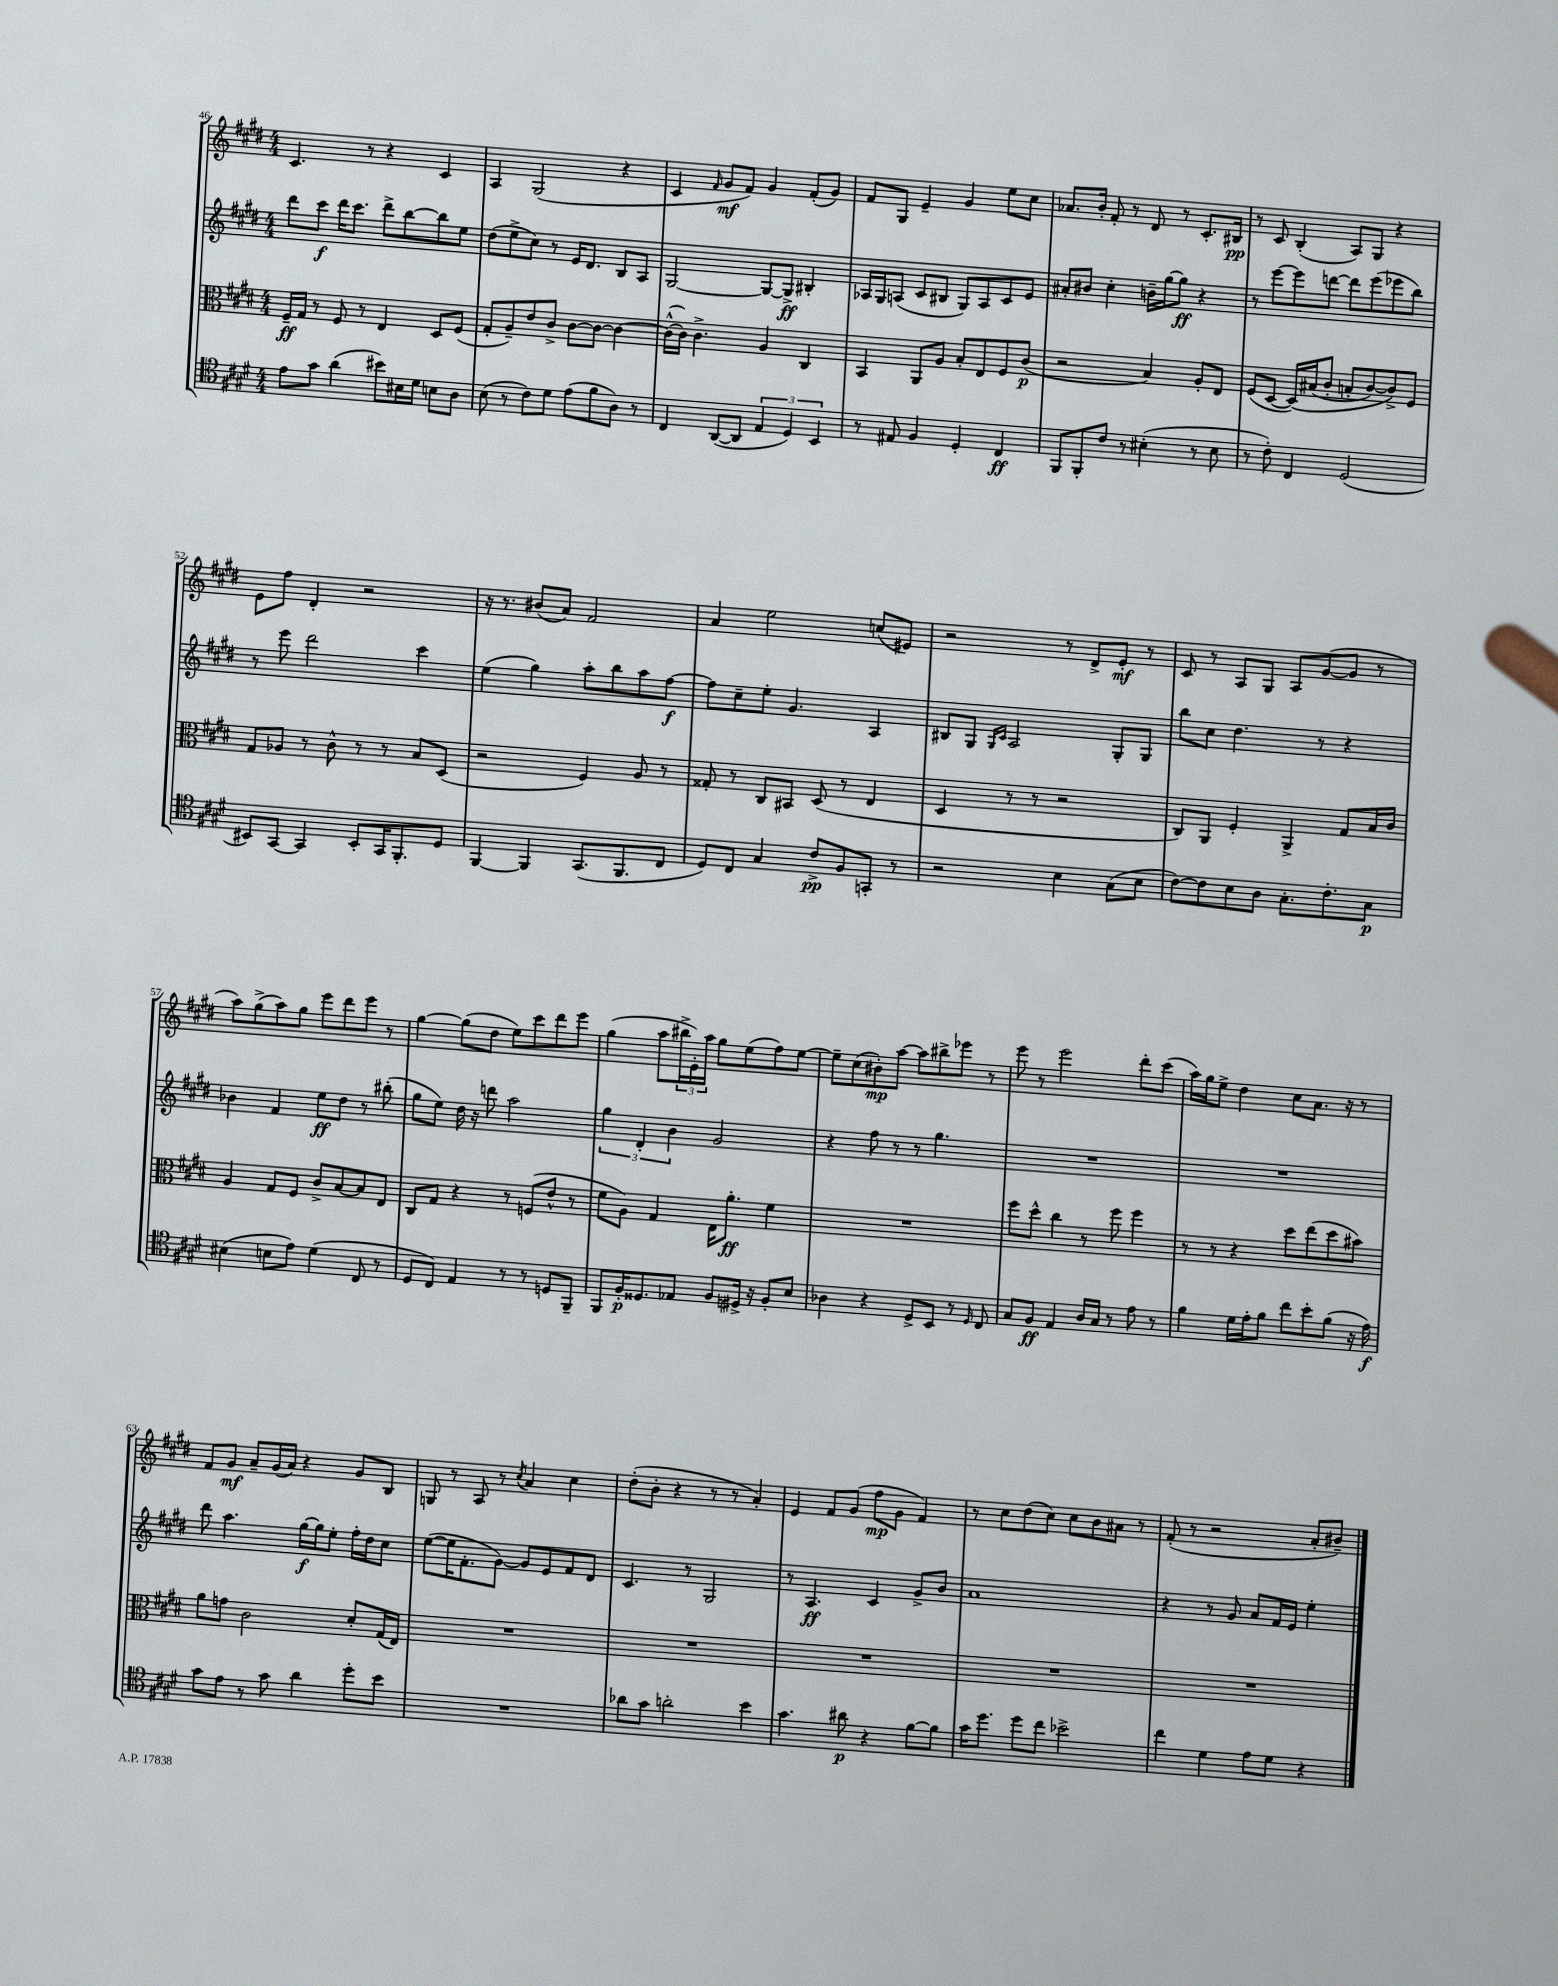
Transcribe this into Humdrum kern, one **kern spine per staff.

**kern	**dynam	**kern	**dynam	**kern	**dynam	**kern	**dynam
*part4	*part4	*part3	*part3	*part2	*part2	*part1	*part1
*staff4	*staff4	*staff3	*staff3	*staff2	*staff2	*staff1	*staff1
*clefC4	*	*clefC3	*	*clefG2	*	*clefG2	*
*k[f#c#g#d#]	*	*k[f#c#g#d#]	*	*k[f#c#g#d#]	*	*k[f#c#g#d#]	*
*M4/4	*	*M4/4	*	*M4/4	*	*M4/4	*
=46	=46	=46	=46	=46	=46	=46	=46
8e\L	.	16F#~/LL	ff	8ddd#\L	.	4.c#/	.
.	.	16G#/JJ	.	.	.	.	.
8g#\J	.	8r	.	8ccc#\J	f	.	.
(4a\	.	8F#/	.	16ddd#\KL	.	.	.
.	.	.	.	8.ccc#\J	.	.	.
.	.	8r	.	.	.	8r	.
8b#X\L)	.	4E/	.	8ddd#^\L	.	4r	.
16B#X\L	.	.	.	[8bb\	.	.	.
16d#\JJ	.	.	.	.	.	.	.
8Bn\L	.	8D#/L	.	8bb\]	.	4c#/	.
8A\J	.	(8F#/J	.	8ee\J	.	.	.
=47	=47	=47	=47	=47	=47	=47	=47
(8B\	.	8G#'/L	.	(8dd#\L	.	4A/	.
8r	.	8A~/)	.	8ee^\	.	.	.
8c#\L)	.	8e/	.	8cc#\J)	.	(2G#/	.
8d#\J	.	8c#^/J	.	8r	.	.	.
(8e\L	.	[8c#\L	.	16e/KL	.	.	.
.	.	.	.	8.d#/J	.	.	.
8f#\	.	8c#\J_	.	.	.	.	.
8A\J)	.	4c#\_	.	8B/L	.	4r	.
8r	.	.	.	8A/J	.	.	.
=48	=48	=48	=48	=48	=48	=48	=48
4C#/	.	(16c#^^\LL_	.	[2G#/	.	4c#/	.
.	.	16c#\JJ])	.	.	.	.	.
.	.	4.c#^\	.	.	.	.	.
.	.	.	.	.	.	16qqf#/	.
([8AA/L	.	.	.	.	.	8g#/L	mf
8AA/J]	.	.	.	.	.	8f#/J)	.
6E/	.	4A/	.	8G#/L_	.	4g#/	.
.	.	.	.	8G#^/J]	ff	.	.
6D#/)	.	.	.	.	.	.	.
.	.	4C#/	.	4B#X'/	.	(8f#'/L	.
6BB/	.	.	.	.	.	.	.
.	.	.	.	.	.	8g#/J)	.
=49	=49	=49	=49	=49	=49	=49	=49
8r	.	4BB/	.	16A-X/LL	.	8f#/L	.
.	.	.	.	16G#/J	.	.	.
8E#X/	.	.	.	(8An/J	.	8G#/J	.
4F#/	.	8AA/L	.	8c#/L	.	4e~/	.
.	.	8A/J	.	8B#X/J	.	.	.
4D#'/	.	8B'/L	.	8G#/L)	.	4g#/	.
.	.	8E/	.	8A/	.	.	.
4C#/	ff	8F#/	.	8c#/	.	8ee\L	.
.	.	(8c#/J	p	8e/J	.	8cc#\J	.
=50	=50	=50	=50	=50	=50	=50	=50
8FF#/L	.	2r	.	8a#X'/L	.	8.a-X/L	.
8FF#'/	.	.	.	8b#X/J	.	.	.
.	.	.	.	.	.	16b'/Jk	.
8c#/J	.	.	.	4cc#'\	.	8f#'/	.
8r	.	.	.	.	.	8r	.
(4B#X'\	.	4B/)	.	16bn~\LL	.	8d#/	.
.	.	.	.	[16gg#\J	.	.	.
.	.	.	.	8gg#\J]	ff	8r	.
8r	.	8A'/L	.	4r	.	8.c#'/L	.
8B#\	.	8E/J	.	.	.	.	.
.	.	.	.	.	.	16B#X/Jk	pp
=51	=51	=51	=51	=51	=51	=51	=51
8r	.	(8F#/L	.	8r	.	8r	.
8c#'\)	.	[8D#/J	.	[8eee\L	.	8c#/	.
4C#/	.	(16D#/LL])	.	8eee\]	.	(4B'/	.
.	.	(16B#X/J	.	.	.	.	.
.	.	8c#'/J	.	[8dddn\J	.	.	.
(2D#/	.	8Bn'/L	.	8ddd\L]	.	8A/L)	.
.	.	[8c#/)	.	(8eee\	.	8G#/J	.
.	.	8c#^/])	.	8eee-X\	.	4r	.
.	.	8F#/J	.	8bb\J)	.	.	.
!!LO:LB:g=z
=52	=52	=52	=52	=52	=52	=52	=52
8BB#X/L)	.	8G#/L	.	8r	.	8e\L	.
[8GG#/J	.	8A-X/J	.	8eee\	.	8ff#\J	.
4GG#/]	.	8r	.	2ddd#\	.	4d#'/	.
.	.	8c#^^\	.	.	.	.	.
8BB#'/L	.	8r	.	.	.	2r	.
16GG#/K	.	8r	.	.	.	.	.
8.FF#'/	.	.	.	.	.	.	.
.	.	8B/L	.	4ccc#\	.	.	.
8D#/J	.	(8D#/J	.	.	.	.	.
=53	=53	=53	=53	=53	=53	=53	=53
[4FF#/	.	2r	.	(4ee\	.	16r	.
.	.	.	.	.	.	8.r	.
4FF#/]	.	.	.	4gg#\)	.	(8b#X/L	.
.	.	.	.	.	.	8a/J)	.
(8.GG#/L	.	4F#/)	.	8aa'\L	.	2f#/	.
.	.	.	.	8bb\	.	.	.
8.FF#/	.	.	.	.	.	.	.
.	.	8A/	.	8aa\	.	.	.
8C#/J	.	8r	.	[8ff#\J	f	.	.
=54	=54	=54	=54	=54	=54	=54	=54
8D#/L)	.	8G##X'/	.	8ff#\L]	.	4a/	.
8C#/J	.	8r	.	8cc#~\	.	.	.
4G#/	.	8C#/L	.	8ee'\J	.	2ee\	.
.	.	8BB#X/J	.	4.g#/	.	.	.
8c#^/L	pp	(8D#/	.	.	.	.	.
8F#/	.	8r	.	.	.	.	.
8GGn'/J	.	4E/	.	4A/	.	(8ccn/L	.
8r	.	.	.	.	.	8e#X/J)	.
=55	=55	=55	=55	=55	=55	=55	=55
2r	.	4D#/	.	8B#X/L	.	2r	.
.	.	.	.	8G#/J	.	.	.
.	.	.	.	16qqG#/LL	.	.	.
.	.	.	.	16qqc#/JJ	.	.	.
.	.	8r	.	2A/	.	.	.
.	.	8r	.	.	.	.	.
4B\	.	2r	.	.	.	8r	.
.	.	.	.	.	.	8d#^/L	.
(8G#\L	.	.	.	8G#'/L	.	8e'/J	mf
8B\J	.	.	.	8G#/J	.	8r	.
=56	=56	=56	=56	=56	=56	=56	=56
[8c#\L)	.	8C#/L)	.	8bb\L	.	8c#/	.
8c#\]	.	8AA/J	.	8cc#\J	.	8r	.
8B\	.	4F#'/	.	4.dd#\	.	8A/L	.
8A\J	.	.	.	.	.	8G#/J	.
8.G#'\L	.	4AA^/	.	.	.	8A/L	.
.	.	.	.	8r	.	([8g#/	.
8.c#'\	.	.	.	.	.	.	.
.	.	8G#/L	.	4r	.	8g#/J]	.
8G#\J	p	16B/L	.	.	.	8r	.
.	.	16c#/JJ	.	.	.	.	.
!!LO:LB:g=z
=57	=57	=57	=57	=57	=57	=57	=57
(4B#X\	.	4A/	.	4b-X\	.	8aa\L)	.
.	.	.	.	.	.	(8gg#^\	.
8Bn\L	.	8G#/L	.	4f#/	.	8aa\)	.
8e\J)	.	8F#/J	.	.	.	8gg#\J	.
(4d#\	.	8c#^/L	.	8ee\L	ff	8eee\L	.
.	.	[8B/	.	8dd#\J	.	8ddd#\	.
8C#/	.	8B/]	.	8r	.	8eee\J	.
8r	.	8E/J	.	(8bb#X'\	.	8r	.
=58	=58	=58	=58	=58	=58	=58	=58
8D#/L	.	8C#/L	.	8gg#\L	.	[4gg#\	.
8C#/J)	.	8G#/J	.	8ee\J)	.	.	.
4E/	.	4r	.	16dd#\	.	(8gg#\L]	.
.	.	.	.	16r	.	.	.
.	.	.	.	8dddn\	.	8dd#\J	.
8r	.	8r	.	2aa\	.	8ee\L)	.
8r	.	(8Fn/L	.	.	.	8ccc#\	.
8Dn/L	.	8e^^/J	.	.	.	8ddd#\	.
8FF#~/J	.	8r	.	.	.	8eee\J	.
=59	=59	=59	=59	=59	=59	=59	=59
8FF#/L	.	8f#\L	.	6gg#\	.	(4gg#\	.
16F#'/K	p	8A\J)	.	.	.	.	.
.	.	.	.	6d#'/	.	.	.
8.D##X/	.	.	.	.	.	.	.
.	.	4G#/	.	.	.	8aa\L	.
.	.	.	.	6b\	.	.	.
8E-X/J	.	.	.	.	.	24bb#X^\L	.
.	.	.	.	.	.	24e'\)	.
.	.	.	.	.	.	24aa\JJ	.
8F#/L	.	16E\KL	.	2g#/	.	8gg#\L	.
.	.	8.a'\J	ff	.	.	.	.
16D#X^/Jk	.	.	.	.	.	(8ee\	.
16r	.	.	.	.	.	.	.
8F#'/L	.	4f#\	.	.	.	8ff#\)	.
8B/J	.	.	.	.	.	[8ee\J	.
=60	=60	=60	=60	=60	=60	=60	=60
4A-X\	.	1r	.	4r	.	8ee~\L]	.
.	.	.	.	.	.	(8cc#\	.
4r	.	.	.	8ff#\	.	8b#X'\)	mp
.	.	.	.	8r	.	[8aa\J	.
8D#^/L	.	.	.	8r	.	8aa\L]	.
8BB/J	.	.	.	4.gg#\	.	8bb#X^\	.
8r	.	.	.	.	.	8eee-X\J	.
16qqD#/	.	.	.	.	.	.	.
8C#/	.	.	.	.	.	8r	.
=61	=61	=61	=61	=61	=61	=61	=61
8G#/L	.	8ff#\L	.	1r	.	8eee\	.
8F#/J	ff	8dd#^^\J	.	.	.	8r	.
4E/	.	4cc#\	.	.	.	2eee\	.
16A/LL	.	8r	.	.	.	.	.
16G#/JJ	.	.	.	.	.	.	.
8r	.	8ff#\	.	.	.	.	.
8e\	.	4ff#\	.	.	.	8ddd#'\L	.
8r	.	.	.	.	.	(8ccc#\J	.
=62	=62	=62	=62	=62	=62	=62	=62
4f#\	.	8r	.	1r	.	16aa\LL)	.
.	.	.	.	.	.	16gg#\J	.
.	.	8r	.	.	.	8ee^\J	.
16d#\LL	.	4r	.	.	.	4dd#\	.
16e'\J	.	.	.	.	.	.	.
8f#\J	.	.	.	.	.	.	.
8cc#\L	.	8dd#\L	.	.	.	8cc#\L	.
8b'\	.	(8ee\	.	.	.	8.a\J	.
(8f#\J	.	8dd#\	.	.	.	.	.
.	.	.	.	.	.	16r	.
16r	.	8b#X\J)	.	.	.	8r	.
16e\)	f	.	.	.	.	.	.
!!LO:LB:g=z
=63	=63	=63	=63	=63	=63	=63	=63
8g#\L	.	8a\L	.	8ddd#\	.	8f#/L	.
8e\J	.	8gn\J	.	4.aa\	.	8g#/J	mf
8r	.	2c#\	.	.	.	8a~/L	.
8g#\	.	.	.	.	.	(16g#/L	.
.	.	.	.	.	.	16a/JJ)	.
4a\	.	.	.	[16gg#\LL	f	4r	.
.	.	.	.	16gg#\J]	.	.	.
.	.	.	.	8ee'\J	.	.	.
8dd#'\L	.	8d#'/L	.	16ff#'\LL	.	8g#/L	.
.	.	.	.	16dd#\J	.	.	.
8b\J	.	(16G#/L	.	8cc#\J	.	8B/J	.
.	.	16E/JJ)	.	.	.	.	.
=64	=64	=64	=64	=64	=64	=64	=64
1r	.	1r	.	([8ee\L	.	8Gn/	.
.	.	.	.	16ee\K]	.	8r	.
.	.	.	.	8.f#'\	.	.	.
.	.	.	.	.	.	8A/	.
.	.	.	.	[8g#\J)	.	8r	.
.	.	.	.	.	.	8qcc#/	.
.	.	.	.	8g#/L]	.	4a/	.
.	.	.	.	8e/	.	.	.
.	.	.	.	8f#/	.	4cc#\	.
.	.	.	.	8d#/J	.	.	.
=65	=65	=65	=65	=65	=65	=65	=65
8a-X\L	.	1r	.	4.c#/	.	(8dd#'\L	.
8g#\J	.	.	.	.	.	8b'\J	.
2an'\	.	.	.	.	.	4r	.
.	.	.	.	8r	.	.	.
.	.	.	.	2G#/	.	8r	.
.	.	.	.	.	.	8r	.
4b\	.	.	.	.	.	4a'/)	.
=66	=66	=66	=66	=66	=66	=66	=66
4.g#\	.	1r	.	8r	.	4e/	.
.	.	.	.	4.A/	ff	.	.
.	.	.	.	.	.	8f#/L	.
8a#X\	p	.	.	.	.	(8g#/J	.
4r	.	.	.	4c#/	.	8ff#\L	mp
.	.	.	.	.	.	8g#\J	.
[8f#\L	.	.	.	8g#^/L	.	4f#/)	.
8f#\J]	.	.	.	8b/J	.	.	.
=67	=67	=67	=67	=67	=67	=67	=67
16g#\KL	.	1r	.	1a	.	8r	.
8.dd#\J	.	.	.	.	.	.	.
.	.	.	.	.	.	8cc#\L	.
8dd#\L	.	.	.	.	.	(8dd#\	.
8cc#\J	.	.	.	.	.	8cc#\J)	.
2b-X^\	.	.	.	.	.	8cc#\L	.
.	.	.	.	.	.	8b\	.
.	.	.	.	.	.	8a#X\J	.
.	.	.	.	.	.	8r	.
=68	=68	=68	=68	=68	=68	=68	=68
4cc#\	.	1r	.	4r	.	(8f#'/	.
.	.	.	.	.	.	8r	.
4d#\	.	.	.	8r	.	2r	.
.	.	.	.	8g#/	.	.	.
8e\L	.	.	.	8a/L	.	.	.
8d#\J	.	.	.	16f#/L	.	.	.
.	.	.	.	16e/JJ	.	.	.
4r	.	.	.	4ee'\	.	8a'/L	.
.	.	.	.	.	.	8b#X~/J)	.
==	==	==	==	==	==	==	==
*-	*-	*-	*-	*-	*-	*-	*-
